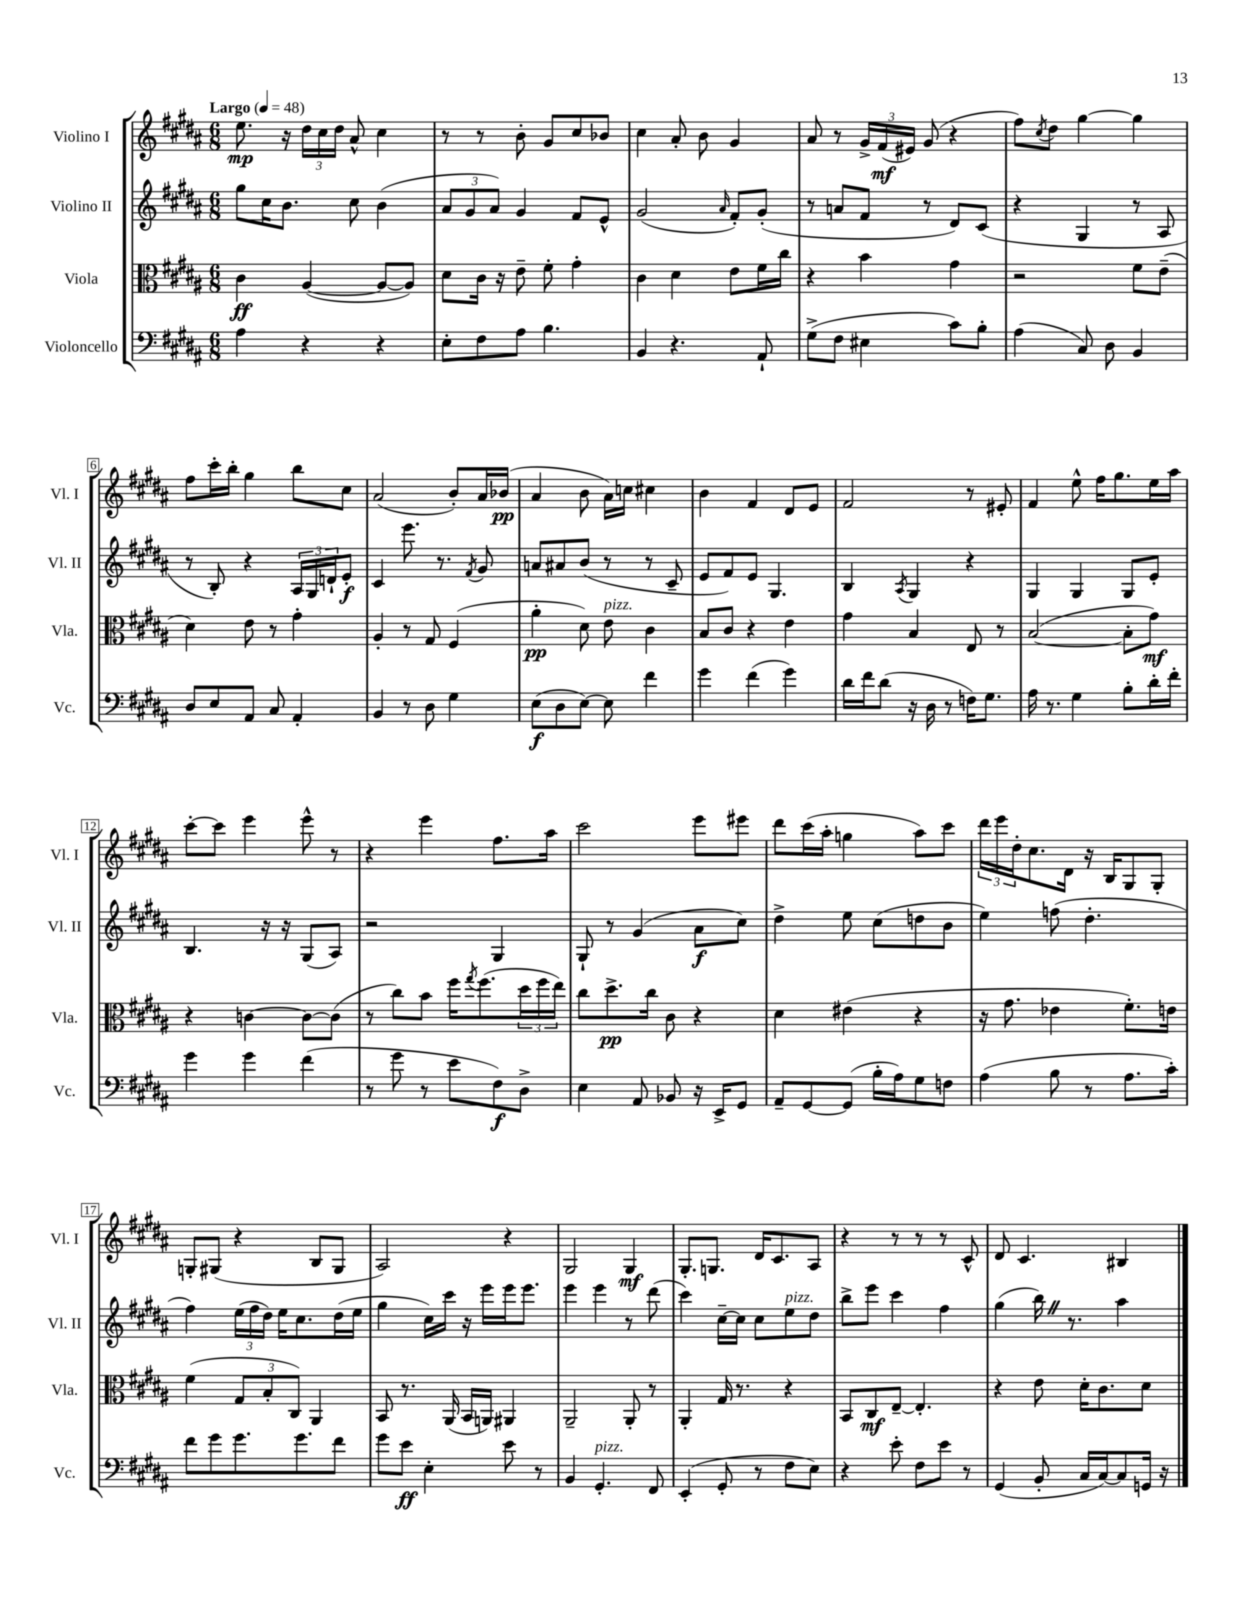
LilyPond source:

<<
\new StaffGroup <<
\new Staff = "s0" \with { instrumentName = "Violino I" shortInstrumentName = "Vl. I" } {
    \clef treble \key b \major \numericTimeSignature \time 6/8 \tempo "Largo" 4 = 48
    e''8.\mp r16 \tuplet 3/2 { dis''16 cis''16 dis''16 } ais'8-^ cis''4 |
    r8 r8 b'8-. gis'8 cis''8 bes'8 |
    cis''4 ais'8-. b'8 gis'4 |
    ais'8 r8 \tuplet 3/2 { gis'16-> fis'16\mf( eis'16) } gis'8( r4 |
    fis''8) \acciaccatura { cis''8 } dis''8 gis''4~ gis''4 |
    fis''8 cis'''16-. b''16-. gis''4 b''8 cis''8 |
    ais'2( b'8-.) ais'16 bes'16\pp( |
    ais'4 b'8 ais'16) c''16 cis''4 |
    b'4 fis'4 dis'8 e'8 |
    fis'2 r8 eis'8-. |
    fis'4 e''8-^ fis''16 gis''8. e''16 ais''16 |
    cis'''8~-. cis'''8 e'''4 e'''8-^ r8 |
    r4 e'''4 fis''8. ais''16 |
    cis'''2 e'''8 eis'''8 |
    dis'''8 cis'''16( ais''16-. g''4 ais''8) cis'''8 |
    \tuplet 3/2 { dis'''16 e'''16 dis''16-. } cis''8. dis'16 r16 b16 gis8 gis8-. |
    g8-. gis8( r4 b8 gis8 |
    ais2) r4 |
    gis2 gis4\mf |
    gis8.-. g8. dis'16 cis'8. ais8 |
    r4 r8 r8 r8 cis'8-^ |
    dis'8 cis'4. bis4 \bar "|." |
}
\new Staff = "s1" \with { instrumentName = "Violino II" shortInstrumentName = "Vl. II" } {
    \clef treble \key b \major \numericTimeSignature \time 6/8
    gis''8 cis''16 b'8. cis''8 b'4( |
    \tuplet 3/2 { ais'8 gis'8 ais'8) } gis'4 fis'8 e'8-^ |
    gis'2( \grace { ais'16 } fis'8-.) gis'8-.( |
    r8 a'8 fis'8 r8 dis'8) cis'8( |
    r4 gis4 r8 ais8 |
    r8 b8-.) r4 \tuplet 3/2 { ais16 gis16 d'16-! } e'8-.\f |
    cis'4 e'''8. r8. \acciaccatura { fis'8 } gis'8 |
    a'8 ais'8 b'8( r8 r8 cis'8-- |
    e'8 fis'8) e'8 gis4. |
    b4 \acciaccatura { ais8 } gis4 r4 |
    gis4 gis4 gis8 e'8-. |
    b4. r16 r16 gis8( ais8) |
    r2 gis4 |
    gis8-! r8 gis'4( ais'8\f cis''8) |
    dis''4-> e''8 cis''8( d''8 b'8 |
    e''4) f''8( dis''4.-. |
    fis''4) \tuplet 3/2 { e''16( fis''16 dis''16) } e''16 cis''8. dis''16( e''16 |
    gis''4 cis''16) cis'''16 r16 e'''16 e'''16 e'''8. |
    e'''4 e'''4 r8 dis'''8( |
    cis'''4) cis''16~-- cis''16 cis''8 e''8^\markup { \italic "pizz." } dis''8 |
    b''8-> e'''8 cis'''4 fis''4 |
    gis''4( b''16) \once \override BreathingSign.text = \markup { \musicglyph "scripts.caesura.straight" } \breathe r8. ais''4 \bar "|." |
}
\new Staff = "s2" \with { instrumentName = "Viola" shortInstrumentName = "Vla." } {
    \clef alto \key b \major \numericTimeSignature \time 6/8
    cis'4\ff ais4~( ais8~ ais8) |
    dis'8 cis'16 r16 e'8-- fis'8-. gis'4-. |
    cis'4 dis'4 e'8 fis'16 cis''16 |
    r4 b'4 gis'4 |
    r2 fis'8 e'8--( |
    dis'4) e'8 r8 gis'4-. |
    ais4-. r8 gis8 fis4( |
    ais'4-.\pp dis'8) e'8^\markup { \italic "pizz." } cis'4 |
    b8 cis'8 r4 e'4 |
    gis'4 b4 e8 r8 |
    b2~( b8-. gis'8\mf) |
    r4 c'4~ c'8~ c'8( |
    r8 cis''8) b'8 fis''16 \acciaccatura { gis''8 } fis''8.( \tuplet 3/2 { dis''16 fis''16 e''16) } |
    cis''8 dis''8.->\pp cis''16 cis'8 r4 |
    dis'4 eis'4( r4 |
    r16 gis'8. ees'4 fis'8.-.) e'16 |
    fis'4( \tuplet 3/2 { gis8 b8-. cis8) } ais,4 |
    b,8 r8. ais,16( b,16 a,16) ais,4 |
    ais,2-- ais,8-. r8 |
    ais,4-. gis16 r8. r4 |
    b,8 cis8\mf e8~-- e4.-. |
    r4 e'8 dis'16-. cis'8. dis'8 \bar "|." |
}
\new Staff = "s3" \with { instrumentName = "Violoncello" shortInstrumentName = "Vc." } {
    \clef bass \key b \major \numericTimeSignature \time 6/8
    ais4 r4 r4 |
    e8-. fis8 ais8 b4. |
    b,4 r4. ais,8-! |
    gis8->( fis8 eis4 cis'8) b8-. |
    ais4( cis8) dis8 b,4 |
    dis8 e8 ais,8 cis8 ais,4-. |
    b,4 r8 dis8 gis4 |
    e8\f( dis8 e8~) e8 fis'4 |
    gis'4 fis'4( gis'4) |
    dis'16 fis'16 dis'8( r16 dis16 r8 f16) gis8. |
    ais16 r8. gis4 b8-. dis'16-. fis'16-. |
    gis'4 gis'4 fis'4( |
    r8 gis'8 r8 e'8 fis8\f) dis8-> |
    e4 ais,8 bes,8 r16 e,16-> gis,8 |
    ais,8-- gis,8~ gis,8( b16-. ais16) gis8 f8 |
    ais4( b8 r8 ais8. cis'16-.) |
    fis'8 gis'8 gis'8. gis'8. fis'8 |
    gis'8 e'8\ff e4-. e'8 r8 |
    b,4 gis,4.-.^\markup { \italic "pizz." } fis,8 |
    e,4-.( gis,8-. r8 fis8 e8) |
    r4 e'8-. fis8 e'8 r8 |
    gis,4( b,8-. cis16 cis16~) cis8 g,16 r16 \bar "|." |
}
>>
>>
\layout { \context { \Score \override BarNumber.stencil = #(make-stencil-boxer 0.1 0.3 ly:text-interface::print) } }
